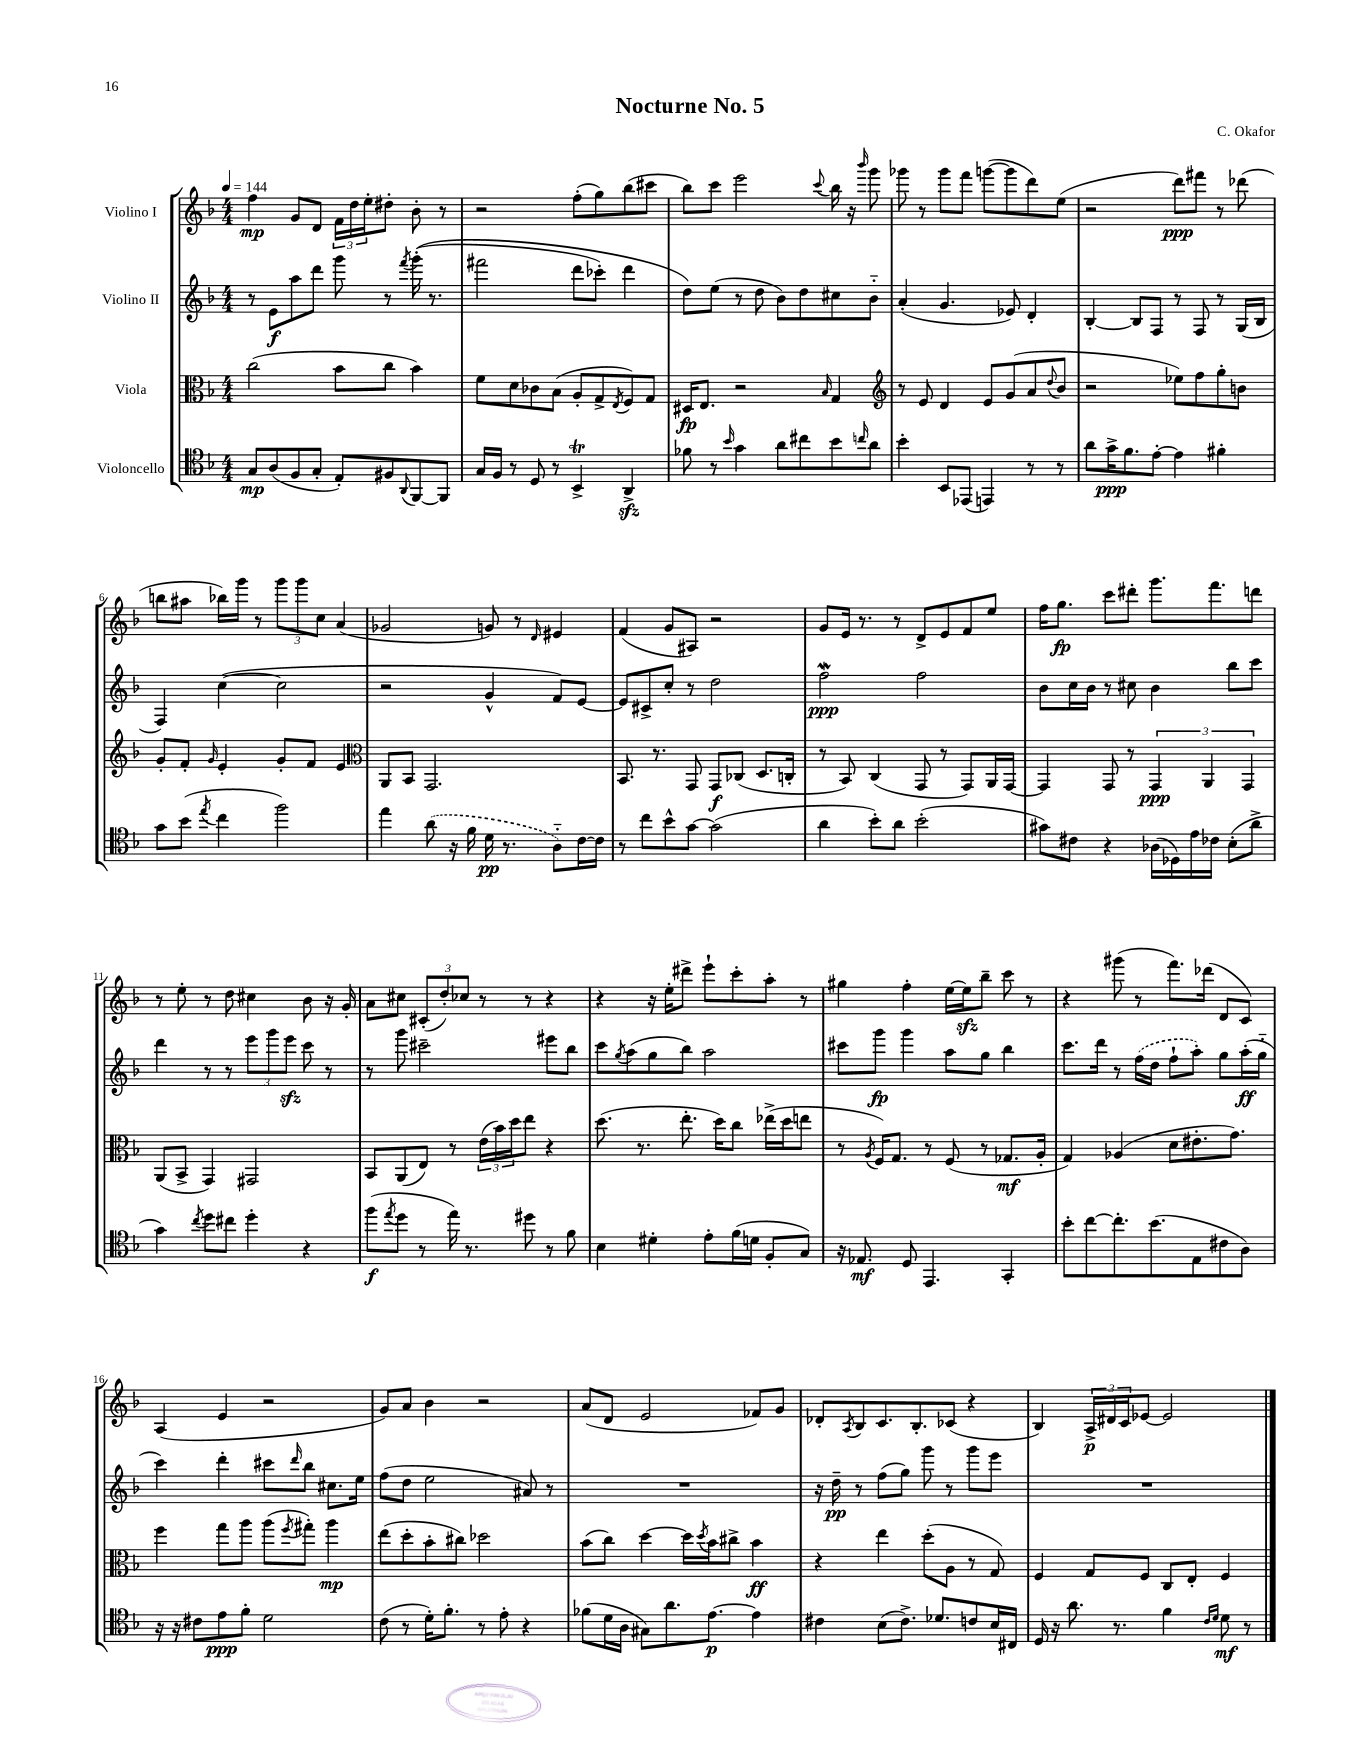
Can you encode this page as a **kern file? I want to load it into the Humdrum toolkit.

**kern	**kern	**kern	**kern
*staff4	*staff3	*staff2	*staff1
*clefC4	*clefC3	*clefG2	*clefG2
*k[b-]	*k[b-]	*k[b-]	*k[b-]
*M4/4	*M4/4	*M4/4	*M4/4
*MM144	*MM144	*MM144	*MM144
8G	(2cc	8r	4ff
(8A	.	8e	.
8F	.	8aa	8g
8G'	.	8ddd	8d
8E')	8b-	8ggg	24f
.	.	.	24dd
.	.	.	24ee'
8F#	8cc	8r	8dd#'
8qqAA	.	8qfff	.
[8FF	4b-)	&((16ggg'	8b-'
.	.	8.r	.
8FF]	.	.	8r
=	=	=	=
16G	8f	2fff#	2r
16F	.	.	.
8r	8d	.	.
8D	8c-	.	.
8r	(8B-	.	.
4BB-^	8A'	8ddd	(8ff'
.	8G^	8ccc-')	8gg)
.	8qE	.	.
4AA^	8F)	4ddd	(8bb-
.	8G	.	8ccc#
=	=	=	=
8f-	16D#	8dd&)	8bb-)
.	8.E	.	.
8r	.	(8ee	8ccc
16qqb-	.	.	.
4g	2r	8r	2eee
.	.	8dd	.
8a	.	8b-)	.
8cc#	.	8dd	.
.	16qqB-	.	8qqccc
8b-	4G	8cc#	16bb-
.	.	.	16r
16qqcc	.	.	16qqbbb-
8a	.	8b-'~	8ggg
=	=	=	=
*	*clefG2	*	*
4b-'	8r	(4a'	8ggg-
.	8e	.	8r
8BB-	4d	4.g	8ggg-
(8EE-	.	.	8fff
4EE)	8e	.	([8ggg
.	(8g	8e-)	8ggg]
8r	8a	4d'	8ddd)
.	8qqdd	.	.
8r	8b-	.	(8ee
=	=	=	=
8a	2r	[4B-'	2r
16g^	.	.	.
8.f	.	.	.
.	.	8B-]	.
[8e'	.	8F	.
4e]	8ee-)	8r	8ddd)
.	8ff	8F	8fff#
4f#'	8gg'	8r	8r
.	8b	(16G	(8ddd-
.	.	16B-	.
=	=	=	=
8g	8g'	4F)	8bb
(8b-	8f'	.	8aa#
8qee	16qqg	.	.
4cc	4e'	([4cc	16bb-)
.	.	.	16ggg
.	.	.	8r
2ff)	8g'	2cc]	12ggg
.	.	.	12ggg
.	8f	.	.
.	.	.	12cc
.	4e	.	(4a
=	=	=	=
*	*clefC3	*	*
4ee	8AA	2r	2g-
.	8BB-	.	.
(8a	2.GG	.	.
16r	.	.	.
16f	.	.	.
16d	.	4g^^	8g)
8.r	.	.	.
.	.	.	8r
.	.	.	16qqd
8A'~)	.	8f)	4e#
[16c	.	[8e	.
16c]	.	.	.
=	=	=	=
8r	8.BB-	8e]	(4f
8cc	.	8c#^	.
.	8.r	.	.
8b-^^	.	8cc'	8g
[8g	8GG	8r	8A#)
(2g]	8GG	2dd	2r
.	(8C-	.	.
.	8.D	.	.
.	16C'	.	.
=	=	=	=
4a	8r	2ff	8g
.	8BB-)	.	16e
.	.	.	8.r
8b-')	(4C	.	.
8a	.	.	8r
(2b-'	8GG	2ff	8d^
.	8r	.	8e
.	8GG)	.	8f
.	16AA	.	8ee
.	[16GG	.	.
=	=	=	=
8g#)	4GG]	8b-	16ff
.	.	.	8.gg
8c#	.	16cc	.
.	.	16b-	.
4r	8GG	8r	8ccc
.	8r	8cc#	8ddd#'
(16A-	6GG	4b-	8.ggg
16D-)	.	.	.
16e	.	.	.
.	6AA	.	.
16c-	.	.	8.fff
(8B-'	.	8bb-	.
.	6GG	.	.
8a^	.	8ccc	8ddd
=	=	=	=
4g)	(8AA	4ddd	8r
.	8BB-^	.	8ee'
8qcc	.	.	.
8dd	4GG)	8r	8r
8cc#	.	8r	8dd
4dd'	2GG#	12eee	4cc#
.	.	12ggg	.
.	.	12eee	.
4r	.	8ccc	8b-
.	.	8r	16r
.	.	.	16g'
=	=	=	=
(8ff	8BB-	8r	8a
8qee	.	.	.
8dd	(8AA	8ggg	8cc#
8r	8E)	2ccc#~	(12c#'
.	.	.	12dd')
16ee)	8r	.	.
.	.	.	12cc-
8.r	.	.	.
.	(24e	.	8r
.	24b-)	.	.
.	24dd	.	.
8dd#	8ee	.	8r
8r	4r	8eee#	4r
8f	.	8bb-	.
=	=	=	=
4B-	(8.dd	8ccc	4r
.	.	8qgg	.
.	.	(8aa	.
.	8.r	.	.
4d#'	.	8gg	16r
.	.	.	16ee'
.	8.ee'	8bb-)	8ddd#^
8e'	.	2aa	8eee`
.	16dd)	.	.
(16f	8cc	.	8ccc'
16d	.	.	.
8F'	(16ee-^	.	8aa'
.	16dd	.	.
8G)	8ee	.	8r
=	=	=	=
16r	8r	8ccc#	4gg#
8.E-	.	.	.
.	8qA	.	.
.	16F)	8ggg	.
.	8.G	.	.
8D	.	4ggg	4ff'
4.EE	8r	.	.
.	(8F	8aa	[16ee
.	.	.	16ee]
.	8r	8gg	8bb-~
4GG'	8.G-	4bb-	8ccc
.	.	.	8r
.	16A'	.	.
=	=	=	=
8b-'	4G)	8.ccc	4r
[8cc	.	.	.
.	.	16ddd	.
8.cc']	(4A-	8r	(8ggg#
.	.	(16ff	8r
(8.b-	.	16dd	.
.	8d	8ff`	8.fff)
8E	8.e#'	8aa')	.
.	.	.	(16ddd-
8c#	.	8gg	8d
.	8.g)	.	.
8A)	.	(16aa'	8c)
.	.	16gg'~	.
=	=	=	=
16r	4ff	4ccc)	(4A
16r	.	.	.
8c#	.	.	.
8e	8gg	4ddd'	4e
8f'	8aa	.	.
2d	(8aa	8ccc#	2r
.	8qff	16qqddd	.
.	8gg#')	8bb-	.
.	4aa	8.cc#	.
.	.	16ee	.
=	=	=	=
(8c	(8ee	(8ff	8g)
8r	8dd'	8dd	8a
16d')	8b-'	2ee	4b-
8.f'	.	.	.
.	8cc#)	.	.
8r	2dd-	.	2r
8e'	.	.	.
4r	.	8a#)	.
.	.	8r	.
=	=	=	=
(8f-	(8b-	1r	(8a
16d	8cc)	.	8d
16A	.	.	.
8G#)	[4dd	.	2e
8.a	.	.	.
.	16dd]	.	.
.	8qdd	.	.
[8.e	16b-	.	.
.	8cc#^	.	.
4e]	4b-	.	8f-)
.	.	.	8g
=	=	=	=
4c#	4r	16r	8d-'
.	.	16dd~	.
.	.	.	8qA
.	.	8r	8B-
(8B-	4ee	(8ff	8.c
8.c#^)	.	8gg)	.
.	.	.	8.B-'
.	(8dd'	8ggg	.
8.d-	.	.	.
.	8A	8r	(8c-
8c	8r	8ggg	4r
16B-	8G)	8eee	.
16C#	.	.	.
=	=	=	=
16D	4F	1r	4B-)
16r	.	.	.
8.a	.	.	.
.	8G	.	24A^
.	.	.	24d#
8.r	.	.	.
.	.	.	24c
.	8F	.	[8e-
4f	8C	.	2e-]
.	8E'	.	.
16qqc	.	.	.
16qqd	.	.	.
8d	4F	.	.
8r	.	.	.
==	==	==	==
*-	*-	*-	*-
